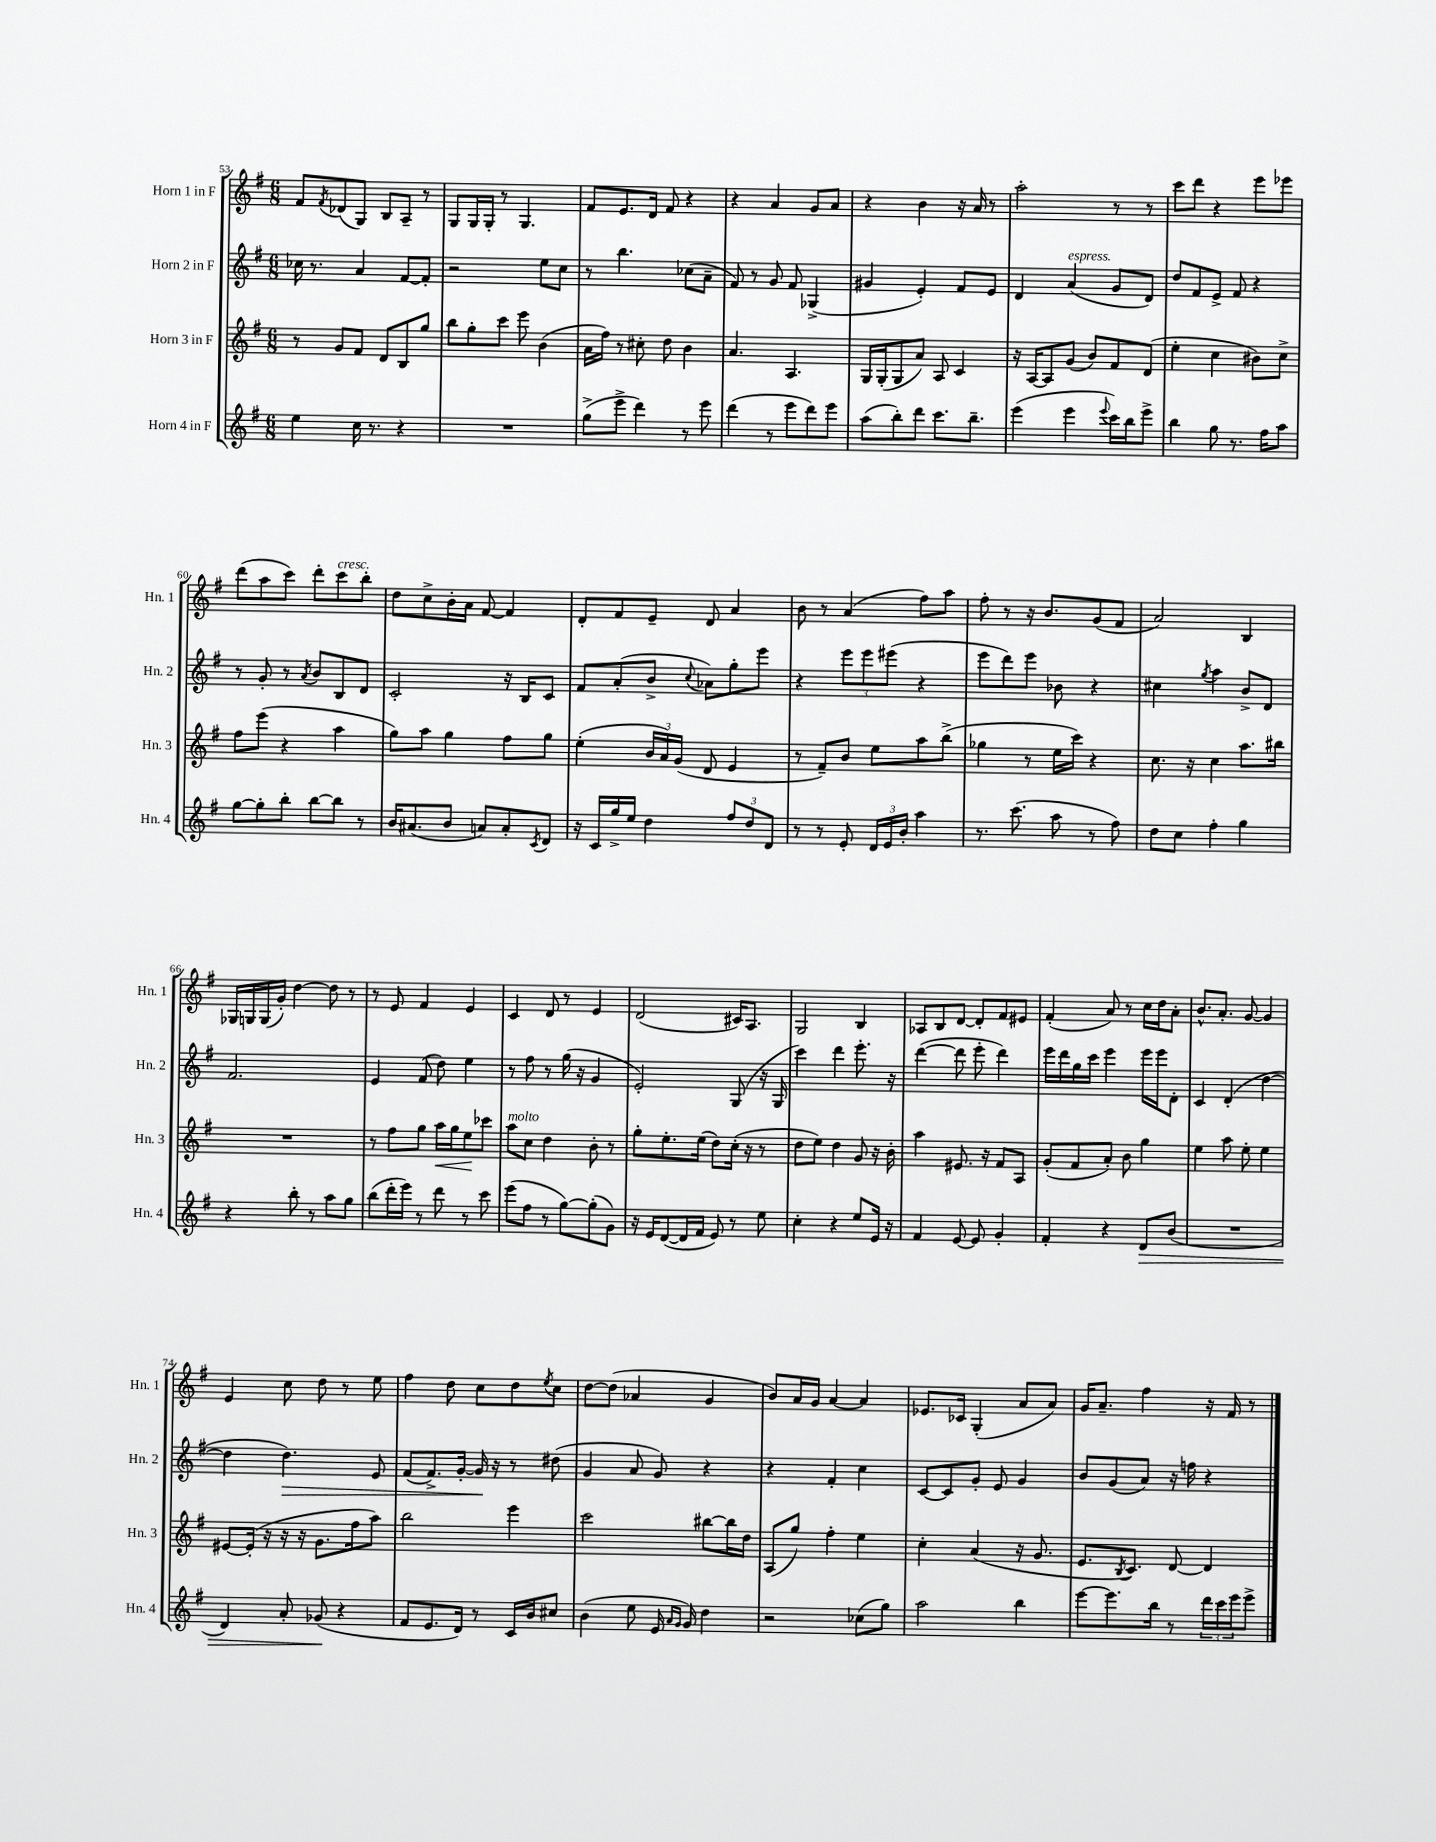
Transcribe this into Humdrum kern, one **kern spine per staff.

**kern	**dynam	**kern	**dynam	**kern	**dynam	**kern
*part4	*part4	*part3	*part3	*part2	*part2	*part1
*staff4	*staff4	*staff3	*staff3	*staff2	*staff2	*staff1
*I"Horn 4 in F	*	*I"Horn 3 in F	*	*I"Horn 2 in F	*	*I"Horn 1 in F
*I'Hn. 4	*	*I'Hn. 3	*	*I'Hn. 2	*	*I'Hn. 1
*clefG2	*	*clefG2	*	*clefG2	*	*clefG2
*k[f#]	*	*k[f#]	*	*k[f#]	*	*k[f#]
*M6/8	*	*M6/8	*	*M6/8	*	*M6/8
=53	=53	=53	=53	=53	=53	=53
4ee\	.	8r	.	16cc-X\	.	8f#/L
.	.	.	.	8.r	.	.
.	.	.	.	.	.	8qf#/
.	.	8g/L	.	.	.	(8d-X/
16cc\	.	8f#/J	.	4a/	.	8G/J)
8.r	.	.	.	.	.	.
.	.	8d/L	.	.	.	8B/L
4r	.	8B/	.	[8f#/L	.	8A~/J
.	.	8gg/J	.	8f#'/J]	.	8r
=54	=54	=54	=54	=54	=54	=54
2.r	.	8bb\L	.	2r	.	8G/L
.	.	8gg'\	.	.	.	16G/L
.	.	.	.	.	.	16G'/JJ
.	.	8ccc\J	.	.	.	8r
.	.	8eee\	.	.	.	4.G/
.	.	(4b\	.	8ee\L	.	.
.	.	.	.	8cc\J	.	.
=55	=55	=55	=55	=55	=55	=55
(8gg^\L	.	16a\LL	.	8r	.	8f#/L
.	.	16ff#\JJ)	.	.	.	.
8eee^\J	.	8r	.	4.bb\	.	8.e/
4ddd\)	.	8cc#X'\	.	.	.	.
.	.	.	.	.	.	16d/Jk
.	.	8dd\	.	.	.	8f#/
8r	.	4b\	.	(8cc-X\L	.	4r
8eee\	.	.	.	8a~\J	.	.
=56	=56	=56	=56	=56	=56	=56
(4ddd\	.	4.a/	.	8f#/)	.	4r
.	.	.	.	8r	.	.
8r	.	.	.	8g/	.	4a/
8eee\L	.	4.A/	.	8f#/	.	.
8ddd\)	.	.	.	(4G-X^/	.	8g/L
8eee\J	.	.	.	.	.	8a/J
=57	=57	=57	=57	=57	=57	=57
(8aa\L	.	16G/LL	.	4g#X/	.	4r
.	.	(16G'/J	.	.	.	.
8bb'\)	.	8G/	.	.	.	.
8ddd\J	.	8a/J)	.	4e'/)	.	4b\
8.ccc\L	.	8A/	.	.	.	.
.	.	4c/	.	8f#/L	.	16r
8.bb~\J	.	.	.	.	.	16a/
.	.	.	.	8e/J	.	8r
=58	=58	=58	=58	=58	=58	=58
(4eee\	.	16r	.	4d/	.	2aa'\
.	.	[16A/KL	.	.	.	.
.	.	8A/]	.	.	.	.
!	!	!	!	!LO:TX:a:i:t=espress.	!	!
4eee\	.	(8g/J	.	(4a/	.	.
.	.	8b/L)	.	.	.	.
8qqeee/	.	.	.	.	.	.
16ccc\LL)	.	8f#/	.	8g/L	.	8r
16bb\J	.	.	.	.	.	.
8eee^\J	.	(8d/J	.	8d/J)	.	8r
=59	=59	=59	=59	=59	=59	=59
4bb\	.	4ee'\	.	8dd/L	.	8ccc\L
.	.	.	.	8f#/	.	8ddd\J
8gg\	.	4cc\	.	8e^/J	.	4r
8.r	.	.	.	8f#/	.	.
.	.	8b#X\L)	.	4r	.	8eee\L
16ff#\KL	.	.	.	.	.	.
8aa\J	.	8cc^\J	.	.	.	8eee-X\J
!!LO:LB:g=z
=60	=60	=60	=60	=60	=60	=60
[8gg\L	.	8ff#\L	.	8r	.	(8ddd\L
8gg'\]	.	(8eee\J	.	8g'/	.	8aa\
8bb'\J	.	4r	.	8r	.	8ccc\J)
.	.	.	.	8qa/	.	.
[8bb\L	.	.	.	8b/L	.	8ddd'\L
!	!	!	!	!	!	!LO:TX:a:i:t=cresc.
8bb\J]	.	4aa\	.	8B/	.	8ccc\
8r	.	.	.	8d/J	.	8bb'\J
=61	=61	=61	=61	=61	=61	=61
16b/KL	.	8gg\L)	.	2c'/	.	8dd\L
(8.a#X/	.	.	.	.	.	.
.	.	8aa\J	.	.	.	8cc^\
8b/J	.	4gg\	.	.	.	16b'\L
.	.	.	.	.	.	16a\JJ
8an/L)	.	.	.	.	.	[8f#/
8a'/	.	8ff#\L	.	16r	.	4f#/]
.	.	.	.	16B/KL	.	.
8qc/	.	.	.	.	.	.
8d/J	.	8gg\J	.	8c/J	.	.
=62	=62	=62	=62	=62	=62	=62
16r	.	(4ee'\	.	8f#/L	.	8d'/L
16c/LL	.	.	.	.	.	.
16gg^/	.	.	.	(8a'/	.	8f#/
16ee/JJ	.	.	.	.	.	.
4dd\	.	24b/LL	.	8b^/J	.	8e~/J
.	.	24a/)	.	.	.	.
.	.	(24g/JJ	.	.	.	.
.	.	.	.	8qqcc/	.	.
.	.	8d/	.	8a-X\L)	.	8d/
12ff#/L	.	4e/	.	8gg'\	.	4a/
12dd/	.	.	.	.	.	.
.	.	.	.	8eee\J	.	.
12d/J	.	.	.	.	.	.
=63	=63	=63	=63	=63	=63	=63
8r	.	8r	.	4r	.	8b\
8r	.	8f#~/L)	.	.	.	8r
8e'/	.	8b/J	.	12eee\L	.	(4a/
.	.	.	.	12eee\	.	.
24d/LL	.	8ee\L	.	.	.	.
24e/	.	.	.	(12eee#X\J	.	.
24b'/JJ	.	.	.	.	.	.
4aa\	.	8aa\	.	4r	.	8ff#\L)
.	.	(8bb^\J	.	.	.	8aa\J
=64	=64	=64	=64	=64	=64	=64
8.r	.	4gg-X\	.	8eee\L	.	8ff#'\
.	.	.	.	8ddd\)	.	8r
(8.ccc\	.	.	.	.	.	.
.	.	8r	.	8eee\J	.	16r
.	.	.	.	.	.	8.b/L
8aa\	.	16ee\LL	.	8b-X\	.	.
.	.	16ccc\JJ)	.	.	.	.
8r	.	4r	.	4r	.	(8g/
8ff#\)	.	.	.	.	.	8f#/J
=65	=65	=65	=65	=65	=65	=65
8dd\L	.	8.cc\	.	4cc#X\	.	2a/)
8cc\J	.	.	.	.	.	.
.	.	16r	.	.	.	.
.	.	.	.	8qgg/	.	.
4ff#'\	.	4cc\	.	4aa\	.	.
4gg\	.	8.aa\L	.	8b^/L	.	4B/
.	.	.	.	8d/J	.	.
.	.	16bb#X\Jk	.	.	.	.
!!LO:LB:g=z
=66	=66	=66	=66	=66	=66	=66
4r	.	2.r	.	2.f#/	.	16G-X/LL
.	.	.	.	.	.	16Gn/
.	.	.	.	.	.	(16G/
.	.	.	.	.	.	16g'/JJ)
8bb'\	.	.	.	.	.	[4dd\
8r	.	.	.	.	.	.
8aa\L	.	.	.	.	.	8dd\]
8gg\J	.	.	.	.	.	8r
=67	=67	=67	=67	=67	=67	=67
(8bb\L	.	8r	.	4e/	.	8r
16ddd'\L	.	8ff#\L	.	.	.	8e/
16eee\JJ)	.	.	.	.	.	.
8r	.	8gg\J	.	(8f#/	.	4f#/
!	!	!	!LO:HP:b	!	!	!
8ddd\	.	16aa\LL	<	8dd\)	.	.
.	.	16gg\J	.	.	.	.
8r	.	8ee\	.	4ee\	.	4e/
8ccc\	.	8ccc-X\J	[	.	.	.
=68	=68	=68	=68	=68	=68	=68
!	!	!LO:TX:a:i:t=molto	!	!	!	!
(8eee\L	.	8aa\L	.	8r	.	4c/
8ff#\J	.	8cc\J	.	8ff#\	.	.
8r	.	4dd\	.	8r	.	8d/
[8gg\L)	.	.	.	(16gg\	.	8r
.	.	.	.	16r	.	.
(8gg'\]	.	8b'\	.	4g/	.	4e/
8g\J)	.	8r	.	.	.	.
=69	=69	=69	=69	=69	=69	=69
16r	.	8gg'\L	.	2e'/)	.	(2d/
16e/KL	.	.	.	.	.	.
([8d/	.	8.ee'\	.	.	.	.
16d/L]	.	.	.	.	.	.
16f#/JJ	.	(16ee\Jk	.	.	.	.
8e/)	.	8dd\L)	.	.	.	.
8r	.	(16cc'\Jk	.	(8G/	.	16c#X/KL)
.	.	16r	.	.	.	8.A/J
8ee\	.	8r	.	16r	.	.
.	.	.	.	16G/	.	.
=70	=70	=70	=70	=70	=70	=70
4cc'\	.	8dd\L	.	4ccc\)	.	2G/
.	.	8ee\J)	.	.	.	.
4r	.	4dd\	.	4ddd\	.	.
8ee/L	.	8g/	.	8.eee'\	.	4B/
16e/Jk	.	16r	.	.	.	.
16r	.	16b'\	.	16r	.	.
=71	=71	=71	=71	=71	=71	=71
4f#/	.	4aa\	.	([4ddd\	.	8A-X/L
.	.	.	.	.	.	8B/
[8e/	.	8.e#X/	.	8ddd\]	.	[8d/J
8e/]	.	.	.	8eee'\	.	8d'/L]
.	.	16r	.	.	.	.
4g'/	.	8f#/L	.	4ddd\)	.	8f#/
.	.	8A/J	.	.	.	8e#X/J
=72	=72	=72	=72	=72	=72	=72
4f#'/	.	(8g'/L	.	16eee\LL	.	(4f#'/
.	.	.	.	16ddd\	.	.
.	.	8f#/	.	16gg\	.	.
.	.	.	.	16ccc\JJ	.	.
4r	.	8a'/J)	.	4eee\	.	8a/)
.	.	8b\	.	.	.	8r
!	!LO:HP:b	!	!	!	!	!
8d/L	>	4gg\	.	16eee\LL	.	16cc\LL
.	.	.	.	16eee\J	.	16dd\J
(8b/J	.	.	.	8d'\J	.	8a'\J
=73	=73	=73	=73	=73	=73	=73
2.r	.	4ee\	.	4c/	.	8.b^^/L
.	.	.	.	.	.	8.a'/J
.	.	8aa\	.	(4d'/	.	.
.	.	8ee'\	.	.	.	[8g/
.	.	4ee\	.	[4dd\	.	4g/]
!!LO:LB:g=z
=74	=74	=74	=74	=74	=74	=74
4d/)	.	[8e#X/L	.	4dd\]	.	4e/
.	.	(16e#'/Jk]	.	.	.	.
.	.	16r	.	.	.	.
!	!	!	!	!	!LO:HP:b	!
8a'/	.	16r	.	4.dd\)	>	8cc\
.	.	16r	.	.	.	.
(8g-X/	.	8.g\L	.	.	.	8dd\
4r	]	.	.	.	.	8r
.	.	16ff#\k	.	.	.	.
.	.	8aa\J)	.	8e/	.	8ee\
=75	=75	=75	=75	=75	=75	=75
8f#/L	.	2bb\	.	(8f#/L	.	4ff#\
8.e/	.	.	.	8.f#^/)	.	.
.	.	.	.	.	.	8dd\
16d/Jk)	.	.	.	[16g'/Jk	.	.
8r	.	.	.	16g/]	.	8cc\L
.	.	.	.	16r	]	.
16c/LL	.	4eee\	.	8r	.	8dd\
16b/J	.	.	.	.	.	.
.	.	.	.	.	.	8qee/
8cc#X/J	.	.	.	(8dd#X\	.	8cc\J
=76	=76	=76	=76	=76	=76	=76
(4b\	.	2ccc\	.	4g/	.	[8dd\L
.	.	.	.	.	.	(8dd\J]
8ee\	.	.	.	8a/	.	4a-X/
16e/	.	.	.	8g/)	.	.
16qqa/LL	.	.	.	.	.	.
16qqg/JJ	.	.	.	.	.	.
16g/)	.	.	.	.	.	.
4dd\	.	[8bb#X\L	.	4r	.	4g/
.	.	16bb#\L]	.	.	.	.
.	.	16dd\JJ	.	.	.	.
=77	=77	=77	=77	=77	=77	=77
2r	.	(8A/L	.	4r	.	8b/L)
.	.	8gg/J)	.	.	.	16a/L
.	.	.	.	.	.	16g/JJ
.	.	4ff#'\	.	4f#'/	.	[4a/
(8cc-X\L	.	4ee\	.	4cc\	.	4a/]
8gg\J)	.	.	.	.	.	.
=78	=78	=78	=78	=78	=78	=78
2aa\	.	4cc'\	.	[8c/L	.	8.e-X/L
.	.	.	.	8c/]	.	.
.	.	.	.	.	.	16c-X/Jk
.	.	(4a/	.	8g'/J	.	(4G'/
.	.	.	.	8e/	.	.
4bb\	.	16r	.	4g/	.	8a/L
.	.	8.g/	.	.	.	.
.	.	.	.	.	.	8a/J)
=79	=79	=79	=79	=79	=79	=79
[8eee\L	.	8.e/L	.	8b/L	.	16g/KL
.	.	.	.	.	.	8.a~/J
8.eee\]	.	.	.	(8g/	.	.
.	.	8qB/	.	.	.	.
.	.	8.c/J)	.	.	.	.
.	.	.	.	8a/J)	.	4ff#\
16bb\Jk	.	.	.	.	.	.
8r	.	[8d/	.	16r	.	.
.	.	.	.	16ffn\	.	.
24ddd\LL	.	4d/]	.	4r	.	16r
24ccc\	.	.	.	.	.	.
.	.	.	.	.	.	16f#/
24eee\J	.	.	.	.	.	.
8eee^\J	.	.	.	.	.	8r
==	==	==	==	==	==	==
*-	*-	*-	*-	*-	*-	*-
